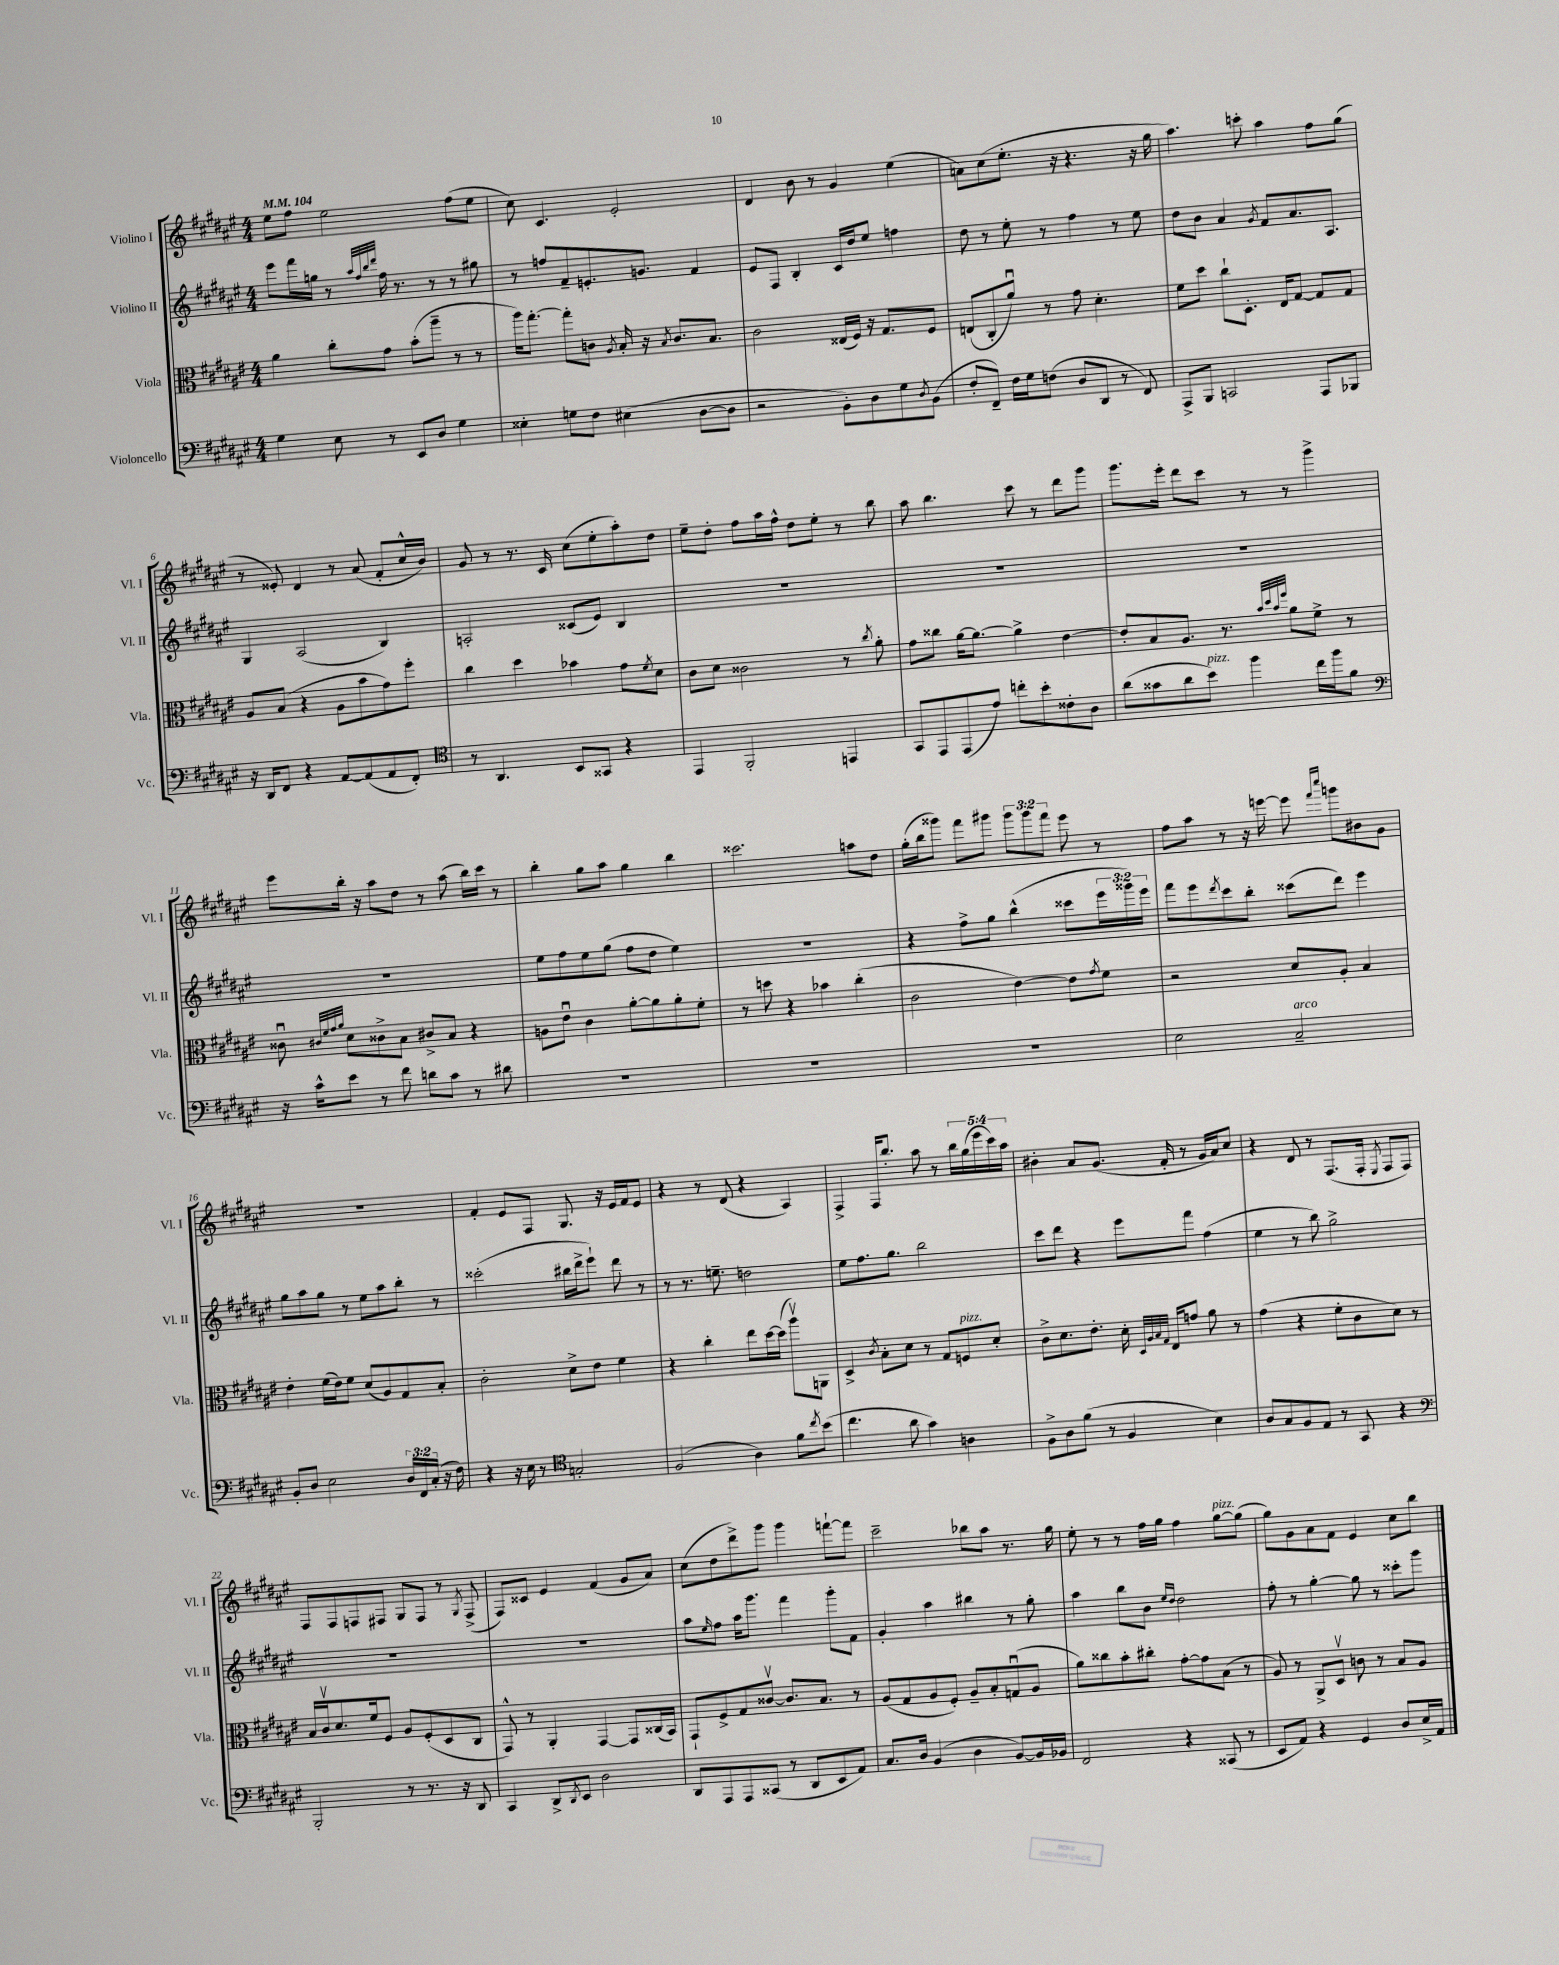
<<
\new StaffGroup <<
\new Staff = "s0" \with { instrumentName = "Violino I" shortInstrumentName = "Vl. I" } {
    \clef treble \key fis \major \numericTimeSignature \time 4/4 \override Staff.TupletNumber.text = #tuplet-number::calc-fraction-text \tempo 4 = 104
    eis''8 fis''8 eis''2 fis''8( eis''8 |
    cis''8) cis'4. eis'2-. |
    dis'4 b'8 r8 gis'4 eis''4( |
    a'8) cis''8( eis''8.-. r16 r4. r16 gis''16 |
    ais''4.) c'''8-. ais''4 fis''8 gis''8( |
    r8 eisis'8-.) dis'4 r8 ais'8( fis'8-. cis''16-^ b'16) |
    gis'8 r8 r8. cis'16 cis''8( eis''8-. ais''8-.) dis''8 |
    eis''8-- dis''8-. fis''8 ais''16 fis''16-^ dis''8 eis''8-. r8 b''8 |
    ais''8 b''4. cis'''8 r8 dis'''8 gis'''8 |
    gis'''8. eis'''16-. dis'''8 cis'''8 r8 r8 gis'''4-> |
    eis'''8 b''16-. r16 ais''8 dis''8 r8 ais''8( b''16) cis'''16 r8 |
    b''4-. gis''8 ais''8 gis''4 b''4 |
    cisis'''2. a''8 dis''8 |
    gis''16-.( b''16 gisis'''8) fis'''8 gis'''8 \tuplet 3/2 { gis'''8 gis'''8 fis'''8 } eis'''8 r8 |
    fis''8 ais''8 r8 r16 e'''16~ e'''8 \grace { fis'''16 cis''''16 } g'''8 bis'8 gis'8 |
    R1 |
    fis'4-. eis'8 fis8 gis8. r16 eis'16 fis'16 eis'8 |
    r4 r8 dis'8( r4 ais4) |
    fis4-> fis16 b''8.-. ais''8 r8 \tuplet 5/4 { b''16 gis''16( eis'''16 cis'''16) ais''16 } |
    bis'4-. ais'8 gis'8.( fis'16-. r8 gis'16 ais'16) cis''8 |
    r4 dis'8 r8 fis8.( fis16-. \acciaccatura { eis8 } fis8 fis8) |
    fis8 fis8 f8 fis8 gis8 fis8 r8 \acciaccatura { gis8 } fis8->( |
    fis8) cisis'8 eis'4 fis'4( gis'8 ais'8) |
    cis''8( dis''8 dis'''8->) gis'''8 gis'''4 f'''8~-! f'''8 |
    cis'''2-- bes''8 ais''8 r8. gis''16 |
    eis''8-. r8 r8 fis''16 gis''16 fis''4 gis''8~^\markup { \italic "pizz." } gis''8( |
    gis''8) gis'8 ais'8 fis'8 eis'4 cis''8 b''8 \bar "|." |
}
\new Staff = "s1" \with { instrumentName = "Violino II" shortInstrumentName = "Vl. II" } {
    \clef treble \key fis \major \numericTimeSignature \time 4/4 \override Staff.TupletNumber.text = #tuplet-number::calc-fraction-text
    eis'''8 fis'''16 g''16 r8 \grace { ais''32 fis''32 b''32 dis'''32 } fis''16 r8. r8 r8 gis''8 |
    r8 f''8 fis'8-- e'8.-. g'8. fis'4 |
    eis'8 fis8 b4-. cis'16 dis''16 eis''8 f''4 |
    dis''8 r8 eis''8-. r8 fis''4 r8 eis''8 |
    dis''8 b'8 ais'4 \acciaccatura { gis'8 } fis'8 ais'8. ais8. |
    gis4 ais2( b4) |
    a2-. cisis'8( eis'8) b4 |
    R1 |
    R1 |
    R1 |
    R1 |
    eis''8 fis''8 eis''8 gis''8( fis''8 dis''8 eis''4) |
    R1 |
    r4 fis''8-> gis''8 b''4-^( cisis'''8 \tuplet 3/2 { eis'''16 gisis'''16) eis'''16 } |
    fis'''8 eis'''8 \acciaccatura { dis'''8 } cis'''8 b''8-. cisis'''8( dis'''8) eis'''4 |
    gis''8 ais''8 gis''8 r8 eis''8 ais''8 b''8-. r8 |
    cisis'''2-.( bis''16 dis'''16-> eis'''8-!) dis'''8 r8 |
    r8 r8. e''8.-- d''2 |
    eis''8 fis''8. gis''8. b''2 |
    cis'''8 dis'''8 r4 eis'''8 fis'''8 fis''4( |
    eis''4 r8 b''8) gis''2-> |
    R1 |
    R1 |
    ais''8 \grace { eis''16 } fis''8 ais''16 gis'''8. fis'''4 gis'''8-. fis'8 |
    gis'4-. ais''4 bis''4 r8 gis''8-. |
    ais''4 b''8 b'8 \grace { eis''16 dis''16 } dis''2 |
    fis''8-. r8 gis''4~-. gis''8 r8 cisis'''8-. gis'''8 \bar "|." |
}
\new Staff = "s2" \with { instrumentName = "Viola" shortInstrumentName = "Vla." } {
    \clef alto \key fis \major \numericTimeSignature \time 4/4
    ais'4 cis''8-. gis'8 b'8-.( ais''8-- r8 r8 |
    ais''16) gis''8.~-. gis''8-. c'8 \acciaccatura { ais8 } b16-. r16 \acciaccatura { b8 } c'8. b8. |
    cis'2 eisis16( fis16) r16 gis8. fis8 |
    e8( cis8-. ais'8\downbow) r8 gis'8 dis'4.-. |
    fis'8 dis''8 cis''8-! dis8.-. eis16 gis8~ gis8 gis8 |
    ais8 b8( r4 ais8 b'8 gis'8) fis''8-. |
    cis''4 dis''4 bes'4 gis'8 \acciaccatura { fis'8 } dis'8 |
    cis'8 dis'8 cisis'2 r8 \acciaccatura { cis''8 } ais'8-. |
    gis'8 cisis''8 ais'16~ ais'8.~ ais'4-> eis'4~ |
    eis'8-. b8 ais8. r8. \grace { b'32 dis''32 b'32 fis''32 } ais'8 fis'8-> r8 |
    cisis'8\downbow \grace { cis'32 fis'32 gis'32 ais'32 } dis'8 cisis'8-> b8 cis'8-> b8 r4 |
    a8 eis'8\downbow cis'4 ais'8~-. ais'8 ais'8-. fis'8-. |
    r8 d''8 r4 bes'4 cis''4-.( |
    cis'2 eis'4~) eis'8 \acciaccatura { gis'8 } fis'8 |
    r2 dis'8 ais8-. b4 |
    eis'4-. fis'16( eis'16) fis'8 dis'8( ais8) gis8 b8-. |
    cis'2-. dis'8-> eis'8 fis'4 |
    r4 cis''4-. eis''8 dis''16~ dis''16( ais''8\upbow) a,8 |
    dis4-> \acciaccatura { cis'8 } b8-. dis'8 r8 gis8 f8^\markup { \italic "pizz." } dis'8-. |
    cis'8-> dis'8. eis'8.-. dis'16-. \grace { dis32 ais32 b32 gis32 } eis16 g'8 ais'8 r8 |
    gis'4( r4 fis'8-. cis'8 dis'8) r8 |
    b16 cis'16\upbow dis'8. fis'16 fis8 ais8 fis8-.( dis8 cis8 |
    gis,8-^) r8 ais,4-. gis,4~ gis,8 cisis16( b,16) |
    gis,8-! fis8-> gis8 cisis'8~\upbow cisis'8. b8. r8 |
    ais8( gis8 ais8 fis8-.) ais8-- b8-. g8\downbow( ais8 |
    ais'8) cisis''8 b'8-. cis''8-. gis'8~-. gis'8 b8( r8 |
    ais8) r8 ais,8-> dis8\upbow c'8 r8 b8 ais8 \bar "|." |
}
\new Staff = "s3" \with { instrumentName = "Violoncello" shortInstrumentName = "Vc." } {
    \clef bass \key fis \major \numericTimeSignature \time 4/4 \override Staff.TupletNumber.text = #tuplet-number::calc-fraction-text
    gis4 eis8 r8 eis,8 dis8 gis4 |
    eisis4-. g8 fis8 eis4( dis8~ dis8 |
    r2 b,8-.) dis8 gis8 \acciaccatura { dis8 } b,8( |
    fis8-. fis,8--) fis16 gis16 f8( dis8 dis,8 r8 fis,8) |
    ais,,8-> b,,8 c,2 ais,,8 bes,,8 |
    r16 dis,16 fis,8 r4 ais,8~ ais,8( ais,8 fis,8-.) |
    \clef tenor r8 ais,4. b,8 gisis,8 r4 |
    eis,4 fis,2-. e,4 |
    gis,8 eis,8 eis,8( eis'8) c''8-. b'8-. cisis'8-. ais8 |
    ais'8( gisis'8 ais'8 b'8^\markup { \italic "pizz." }) fis''4 cis''16 fis''16 fis'8 |
    \clef bass r16 cis'16-^ eis'8 r8 fis'8 d'8 cis'8 r8 dis'8 |
    R1 |
    R1 |
    R1 |
    eis2 cis2--^\markup { \italic "arco" } |
    b,8-. dis8 eis2 \tuplet 3/2 { dis16 fis,16 cis16-.( } r16 fis16) |
    r4 r16 eis16 r8 \clef tenor g2-. |
    fis2( ais4) fis'8 \acciaccatura { cis''8 } b'8( |
    cis''4. ais'8 gis'4) a4 |
    fis8-> ais8 fis'8( r8 fis4 b4) |
    ais8 gis8 fis8 eis8 r8 gis,8 r4 |
    \clef bass b,,2-. r8 r8. r16 dis,8 |
    cis,4 dis,8-> \acciaccatura { dis,8 } eis,8 dis2 |
    dis,8 ais,,8 ais,,8 cisis,8( r8 dis,8 eis,8 ais,8) |
    cis8. dis16 b,4( dis4 b,8~) b,16 bes,16 |
    fis,2 r4 cisis,8( r8 |
    eis,8 ais,8) r4 gis,4 dis8 eis16-> ais,16 \bar "|." |
}
>>
>>
